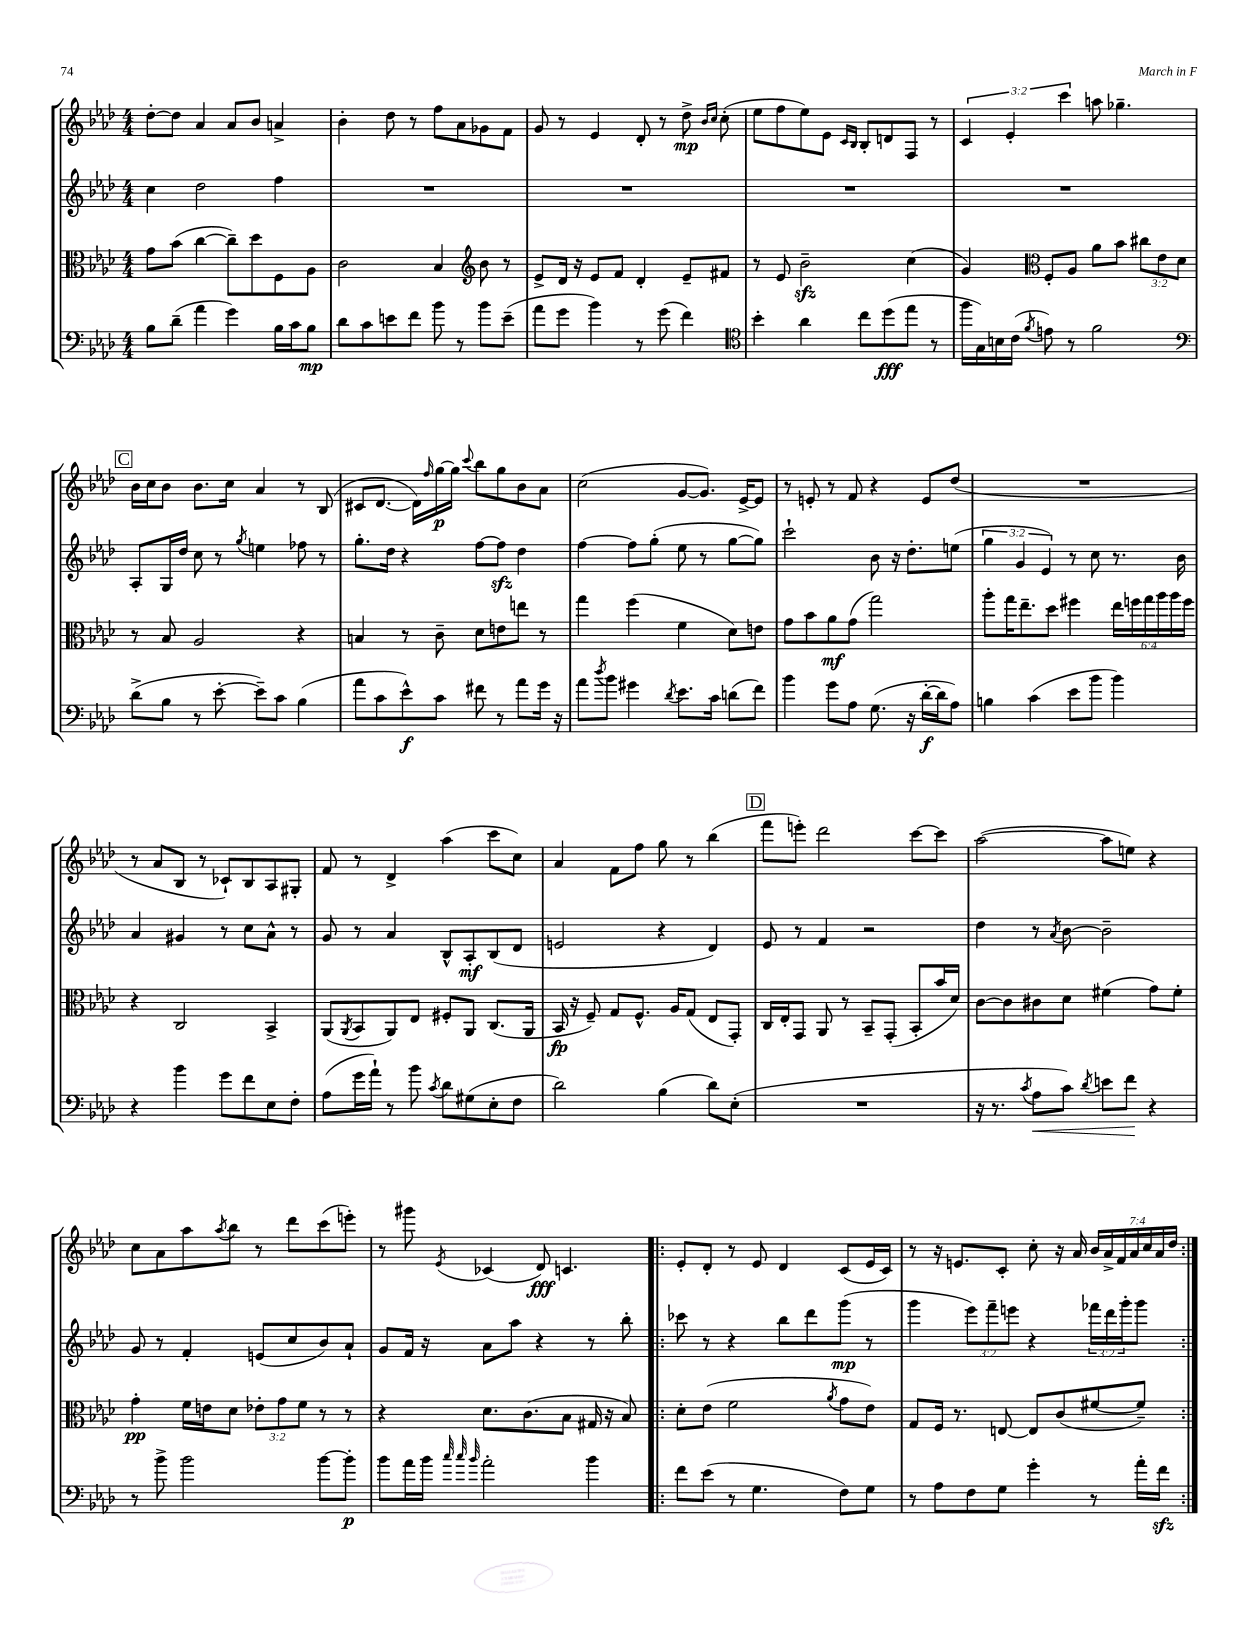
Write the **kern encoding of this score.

**kern	**dynam	**kern	**dynam	**kern	**dynam	**kern	**dynam
*part4	*part4	*part3	*part3	*part2	*part2	*part1	*part1
*staff4	*staff4	*staff3	*staff3	*staff2	*staff2	*staff1	*staff1
*clefF4	*	*clefC3	*	*clefG2	*	*clefG2	*
*k[b-e-a-d-]	*	*k[b-e-a-d-]	*	*k[b-e-a-d-]	*	*k[b-e-a-d-]	*
*M4/4	*	*M4/4	*	*M4/4	*	*M4/4	*
=47	=47	=47	=47	=47	=47	=47	=47
8B-\L	.	8g\L	.	4cc\	.	[8dd-'\L	.
(8d-~\J	.	(8b-\J	.	.	.	8dd-\J]	.
4a-\	.	[4cc\	.	2dd-\	.	4a-/	.
4g\)	.	8cc~\L])	.	.	.	8a-/L	.
.	.	8dd-\	.	.	.	8b-/J	.
16B-\LL	.	8F\	.	4ff\	.	4an^/	.
16c\J	.	.	.	.	.	.	.
8B-\J	mp	8A-\J	.	.	.	.	.
=48	=48	=48	=48	=48	=48	=48	=48
8d-\L	.	2c\	.	1r	.	4b-'\	.
8c\	.	.	.	.	.	.	.
8en\	.	.	.	.	.	8dd-\	.
8f\J	.	.	.	.	.	8r	.
8b-\	.	4B-/	.	.	.	8ff\L	.
8r	.	.	.	.	.	8a-\	.
*	*	*clefG2	*	*	*	*	*
8b-\L	.	8b-\	.	.	.	8g-X\	.
(8e~\J	.	8r	.	.	.	8f\J	.
=49	=49	=49	=49	=49	=49	=49	=49
8a-\L	.	8e-^/L	.	1r	.	8g/	.
8g\J	.	16d-/Jk	.	.	.	8r	.
.	.	16r	.	.	.	.	.
4b-\)	.	8e-/L	.	.	.	4e-/	.
.	.	8f/J	.	.	.	.	.
8r	.	4d-'/	.	.	.	8d-'/	.
(8g\	.	.	.	.	.	8r	.
4f\)	.	8e-~/L	.	.	.	8dd-^\	mp
.	.	.	.	.	.	16qqb-/LL	.
.	.	.	.	.	.	16qqcc/JJ	.
.	.	8f#X/J	.	.	.	(8cc'\	.
=50	=50	=50	=50	=50	=50	=50	=50
*clefC4	*	*	*	*	*	*	*
4b-'\	.	8r	.	1r	.	8ee-\L	.
.	.	8e-/	.	.	.	8ff\	.
4a-\	.	2b-zz~\	.	.	.	8ee-\)	.
.	.	.	.	.	.	8e-\J	.
.	.	.	.	.	.	16qqc/LL	.
.	.	.	.	.	.	16qqB-/JJ	.
8cc\L	.	.	.	.	.	8B-'/L	.
(8dd-\	fff	.	.	.	.	8dn/	.
8ee-\J	.	(4cc\	.	.	.	8F/J	.
8r	.	.	.	.	.	8r	.
=51	=51	=51	=51	=51	=51	=51	=51
16ff\LL	.	4g/)	.	1r	.	6c/	.
16G\)	.	.	.	.	.	.	.
16Bn\	.	.	.	.	.	.	.
.	.	.	.	.	.	6e-'/	.
(16c\JJ	.	.	.	.	.	.	.
8qf/	.	.	.	.	.	.	.
*	*	*clefC3	*	*	*	*	*
8en\)	.	8F'/L	.	.	.	.	.
.	.	.	.	.	.	6ccc\	.
8r	.	8A-/J	.	.	.	.	.
2f\	.	8a-\L	.	.	.	8aan\	.
.	.	8b-\J	.	.	.	4.gg-X~\	.
.	.	12cc#X\L	.	.	.	.	.
.	.	12e-\	.	.	.	.	.
.	.	12d-\J	.	.	.	.	.
!!LO:LB:g=z
!!LO:REH:place=s1:t=C
=52	=52	=52	=52	=52	=52	=52	=52
*clefF4	*	*	*	*	*	*	*
(8d-^\L	.	8r	.	8A-'/L	.	16b-\LL	.
.	.	.	.	.	.	16cc\J	.
8B-\J	.	8B-/	.	16G/L	.	8b-\J	.
.	.	.	.	16dd-/JJ	.	.	.
8r	.	2A-/	.	8cc\	.	8.b-\L	.
[8e-'\	.	.	.	8r	.	.	.
.	.	.	.	.	.	16cc\Jk	.
.	.	.	.	8qgg/	.	.	.
8e-~\L])	.	.	.	4een\	.	4a-/	.
8c\J	.	.	.	.	.	.	.
(4B-\	.	4r	.	8ff-X\	.	8r	.
.	.	.	.	8r	.	(8B-/	.
=53	=53	=53	=53	=53	=53	=53	=53
8a-\L	.	4Bn/	.	8.gg'\L	.	8c#X/L	.
8c\	.	.	.	.	.	[8.d-/J	.
.	.	.	.	16dd-\Jk	.	.	.
8e-^^\)	f	8r	.	4r	.	.	.
.	.	.	.	.	.	16d-\LL])	.
.	.	.	.	.	.	16qqff/	.
8c\J	.	8c~\	.	.	.	[16gg\	p
.	.	.	.	.	.	16gg\JJ]	.
.	.	.	.	.	.	8qqccc/	.
8f#X\	.	8d-\L	.	[8ff\L	.	8bb-\L	.
8r	.	8en\	.	8ffzz\J]	.	8gg\	.
8a-\L	.	8een\J	.	4dd-\	.	8b-\	.
16g\Jk	.	8r	.	.	.	8a-\J	.
16r	.	.	.	.	.	.	.
=54	=54	=54	=54	=54	=54	=54	=54
8a-\L	.	4gg\	.	[4ff\	.	(2cc\	.
8qdd-/	.	.	.	.	.	.	.
8b-\J	.	.	.	.	.	.	.
4g#X\	.	(4ff\	.	8ff\L]	.	.	.
.	.	.	.	(8gg'\J	.	.	.
8qd-/	.	.	.	.	.	.	.
8.e-\L	.	4f\	.	8ee-\	.	[8g/L	.
.	.	.	.	8r	.	8.g/J])	.
16c\Jk	.	.	.	.	.	.	.
(8dn\L	.	8d-\L)	.	[8gg\L	.	.	.
.	.	.	.	.	.	[16e-^/KL	.
8f\J)	.	8en\J	.	8gg\J])	.	8e-/J]	.
=55	=55	=55	=55	=55	=55	=55	=55
4b-\	.	8g\L	.	2ccc`\	.	8r	.
.	.	8b-\	.	.	.	8en'/	.
8g\L	.	8a-\	mf	.	.	8r	.
8A-\J	.	(8g\J	.	.	.	8f/	.
(8.G\	.	2gg\)	.	8b-\	.	4r	.
.	.	.	.	16r	.	.	.
16r	.	.	.	8.dd-'\L	.	.	.
[16d-'\LL	f	.	.	.	.	8e/L	.
16d-\J]	.	.	.	.	.	.	.
8A-\J)	.	.	.	(8een\J	.	(8dd-/J	.
=56	=56	=56	=56	=56	=56	=56	=56
4Bn\	.	8aa-'\L	.	6gg\	.	1r	.
.	.	16gg\K	.	.	.	.	.
.	.	.	.	6g/	.	.	.
.	.	8.ee-~\	.	.	.	.	.
(4c\	.	.	.	.	.	.	.
.	.	.	.	6e-/)	.	.	.
.	.	8dd-\J	.	.	.	.	.
8e-\L	.	4ff#X\	.	8r	.	.	.
8b-\J	.	.	.	8cc\	.	.	.
4b-\)	.	24ee-\LL	.	8.r	.	.	.
.	.	24ffn\	.	.	.	.	.
.	.	24gg\	.	.	.	.	.
.	.	24aa-\	.	.	.	.	.
.	.	24aa-\	.	.	.	.	.
.	.	.	.	16b-\	.	.	.
.	.	24ff\JJ	.	.	.	.	.
!!LO:LB:g=z
=57	=57	=57	=57	=57	=57	=57	=57
4r	.	4r	.	4a-/	.	8r	.
.	.	.	.	.	.	8a-/L	.
4b-\	.	2C/	.	4g#X/	.	8B-/J	.
.	.	.	.	.	.	8r	.
8g\L	.	.	.	8r	.	8c-X`/L)	.
8f\	.	.	.	8cc\L	.	8B-/	.
8E-\	.	4BB-^/	.	8a-^^\J	.	8A-/	.
8F'\J	.	.	.	8r	.	8G#X'/J	.
=58	=58	=58	=58	=58	=58	=58	=58
(8A-\L	.	(8AA-/L	.	8g/	.	8f/	.
.	.	8qAA-/	.	.	.	.	.
16g\L	.	8BB-/	.	8r	.	8r	.
16a-`\JJ)	.	.	.	.	.	.	.
8r	.	8AA-/)	.	4a-/	.	4d-^/	.
8b-\	.	8E-/J	.	.	.	.	.
8qc/	.	.	.	.	.	.	.
8d-\L	.	8F#X'/L	.	8B-^^/L	.	(4aa-\	.
(8G#X\	.	8AA-/J	.	8A-'/	mf	.	.
8E-'\	.	(8.C/L	.	(8B-/	.	8ccc\L	.
8F\J	.	.	.	8d-/J	.	8cc\J)	.
.	.	16AA-/Jk	.	.	.	.	.
=59	=59	=59	=59	=59	=59	=59	=59
2d-\)	.	16BB-/	fp	2en/	.	4a-/	.
.	.	16r	.	.	.	.	.
.	.	8F~/)	.	.	.	.	.
.	.	8G/L	.	.	.	8f\L	.
.	.	8.F^^/J	.	.	.	8ff\J	.
(4B-\	.	.	.	4r	.	8gg\	.
.	.	16A-/KL	.	.	.	.	.
.	.	(8G/J	.	.	.	8r	.
8d-\L)	.	8E-/L	.	4d-/)	.	(4bb-\	.
(8E-'\J	.	8GG'/J)	.	.	.	.	.
!!LO:REH:place=s1:t=D
=60	=60	=60	=60	=60	=60	=60	=60
1r	.	16C/LL	.	8e-/	.	8fff\L	.
.	.	16E-'/J	.	.	.	.	.
.	.	8GG/J	.	8r	.	8eeen'\J)	.
.	.	8AA-/	.	4f/	.	2ddd-\	.
.	.	8r	.	.	.	.	.
.	.	8BB-~/L	.	2r	.	.	.
.	.	(8GG'/J	.	.	.	.	.
.	.	8BB-'/L	.	.	.	[8ccc\L	.
.	.	16b-/L	.	.	.	8ccc\J]	.
.	.	16d-/JJ)	.	.	.	.	.
=61	=61	=61	=61	=61	=61	=61	=61
16r	.	[8c\L	.	4dd-\	.	([2aa-\	.
8.r	.	.	.	.	.	.	.
.	.	8c\]	.	.	.	.	.
8qc/	.	.	.	.	.	.	.
!	!LO:HP:b	!	!	!	!	!	!
8A-\L	<	8c#X\	.	8r	.	.	.
.	.	.	.	8qa-/	.	.	.
8c\J)	.	8d-\J	.	[8b-\	.	.	.
8qd-/	.	.	.	.	.	.	.
8en\L	.	(4f#X\	.	2b-~\]	.	8aa-\L]	.
8f\J	.	.	.	.	.	8een\J)	.
4r	[	8g\L)	.	.	.	4r	.
.	.	8f#'\J	.	.	.	.	.
!!LO:LB:g=z
=62	=62	=62	=62	=62	=62	=62	=62
8r	.	4g'\	pp	8g/	.	8cc\L	.
8b-^\	.	.	.	8r	.	8a-\	.
2b-\	.	16f\LL	.	4f'/	.	8aa-\	.
.	.	16en\J	.	.	.	.	.
.	.	.	.	.	.	8qaa-/	.
.	.	8d-\J	.	.	.	8bb-\J	.
.	.	12e-X'\L	.	(8en/L	.	8r	.
.	.	12g\	.	.	.	.	.
.	.	.	.	8cc/	.	8ddd-\L	.
.	.	12f\J	.	.	.	.	.
[8b-\L	.	8r	.	8b-/)	.	(8ccc\	.
8b-'\J]	p	8r	.	8a-`/J	.	8eeen'\J)	.
=63	=63	=63	=63	=63	=63	=63	=63
8b-\L	.	4r	.	8g/L	.	8r	.
16a-\L	.	.	.	16f/Jk	.	8ggg#X\	.
16b-\JJ	.	.	.	16r	.	.	.
32qqcc/	.	.	.	.	.	.	.
32qqcc/	.	.	.	.	.	.	.
32qqb-/	.	.	.	.	.	8qe-/	.
2a-'\	.	8.d-\L	.	8a-\L	.	(4c-X/	.
.	.	.	.	8aa-\J	.	.	.
.	.	(8.c\	.	.	.	.	.
.	.	.	.	4r	.	8d-/)	fff
.	.	8B-\J	.	.	.	4.cn/	.
4b-\	.	16G#X/	.	8r	.	.	.
.	.	16r	.	.	.	.	.
.	.	8B-/)	.	8bb-'\	.	.	.
=64!|:	=64!|:	=64!|:	=64!|:	=64!|:	=64!|:	=64!|:	=64!|:
8f\L	.	8d-'\L	.	8ccc-X\	.	8e-'/L	.
(8e-\J	.	(8e-\J	.	8r	.	8d-'/J	.
8r	.	2f\	.	4r	.	8r	.
4.G\	.	.	.	.	.	8e-/	.
.	.	.	.	8bb-\L	.	4d-/	.
.	.	.	.	8ddd-\	.	.	.
.	.	8qa-/	.	.	.	.	.
8F\L)	.	8g\L	.	(8ggg\J	mp	(8c/L	.
8G\J	.	8e-\J)	.	8r	.	16e-/L	.
.	.	.	.	.	.	16c/JJ)	.
=65	=65	=65	=65	=65	=65	=65	=65
8r	.	8G/L	.	4ggg\	.	8r	.
8A-\L	.	16F/Jk	.	.	.	16r	.
.	.	8.r	.	.	.	8.en/L	.
8F\	.	.	.	12eee-\L)	.	.	.
.	.	.	.	12fff~\	.	.	.
8G\J	.	[8En/	.	.	.	8c'/J	.
.	.	.	.	12eeen\J	.	.	.
4g'\	.	8E/L]	.	4r	.	8cc'\	.
.	.	(8c/	.	.	.	16r	.
.	.	.	.	.	.	16a-/	.
8r	.	[8f#X/	.	24fff-X\LL	.	28b-/LL	.
.	.	.	.	.	.	28a-^/	.
.	.	.	.	24ddd-\	.	.	.
.	.	.	.	.	.	28f/	.
.	.	.	.	24ggg'\J	.	.	.
.	.	.	.	.	.	28a-/	.
16a-'\LL	.	8f#~/J])	.	8ggg\J	.	.	.
.	.	.	.	.	.	28cc/	.
.	.	.	.	.	.	28a-/	.
16fzz\JJ	.	.	.	.	.	.	.
.	.	.	.	.	.	28dd-/JJ	.
=:|!	=:|!	=:|!	=:|!	=:|!	=:|!	=:|!	=:|!
*-	*-	*-	*-	*-	*-	*-	*-
